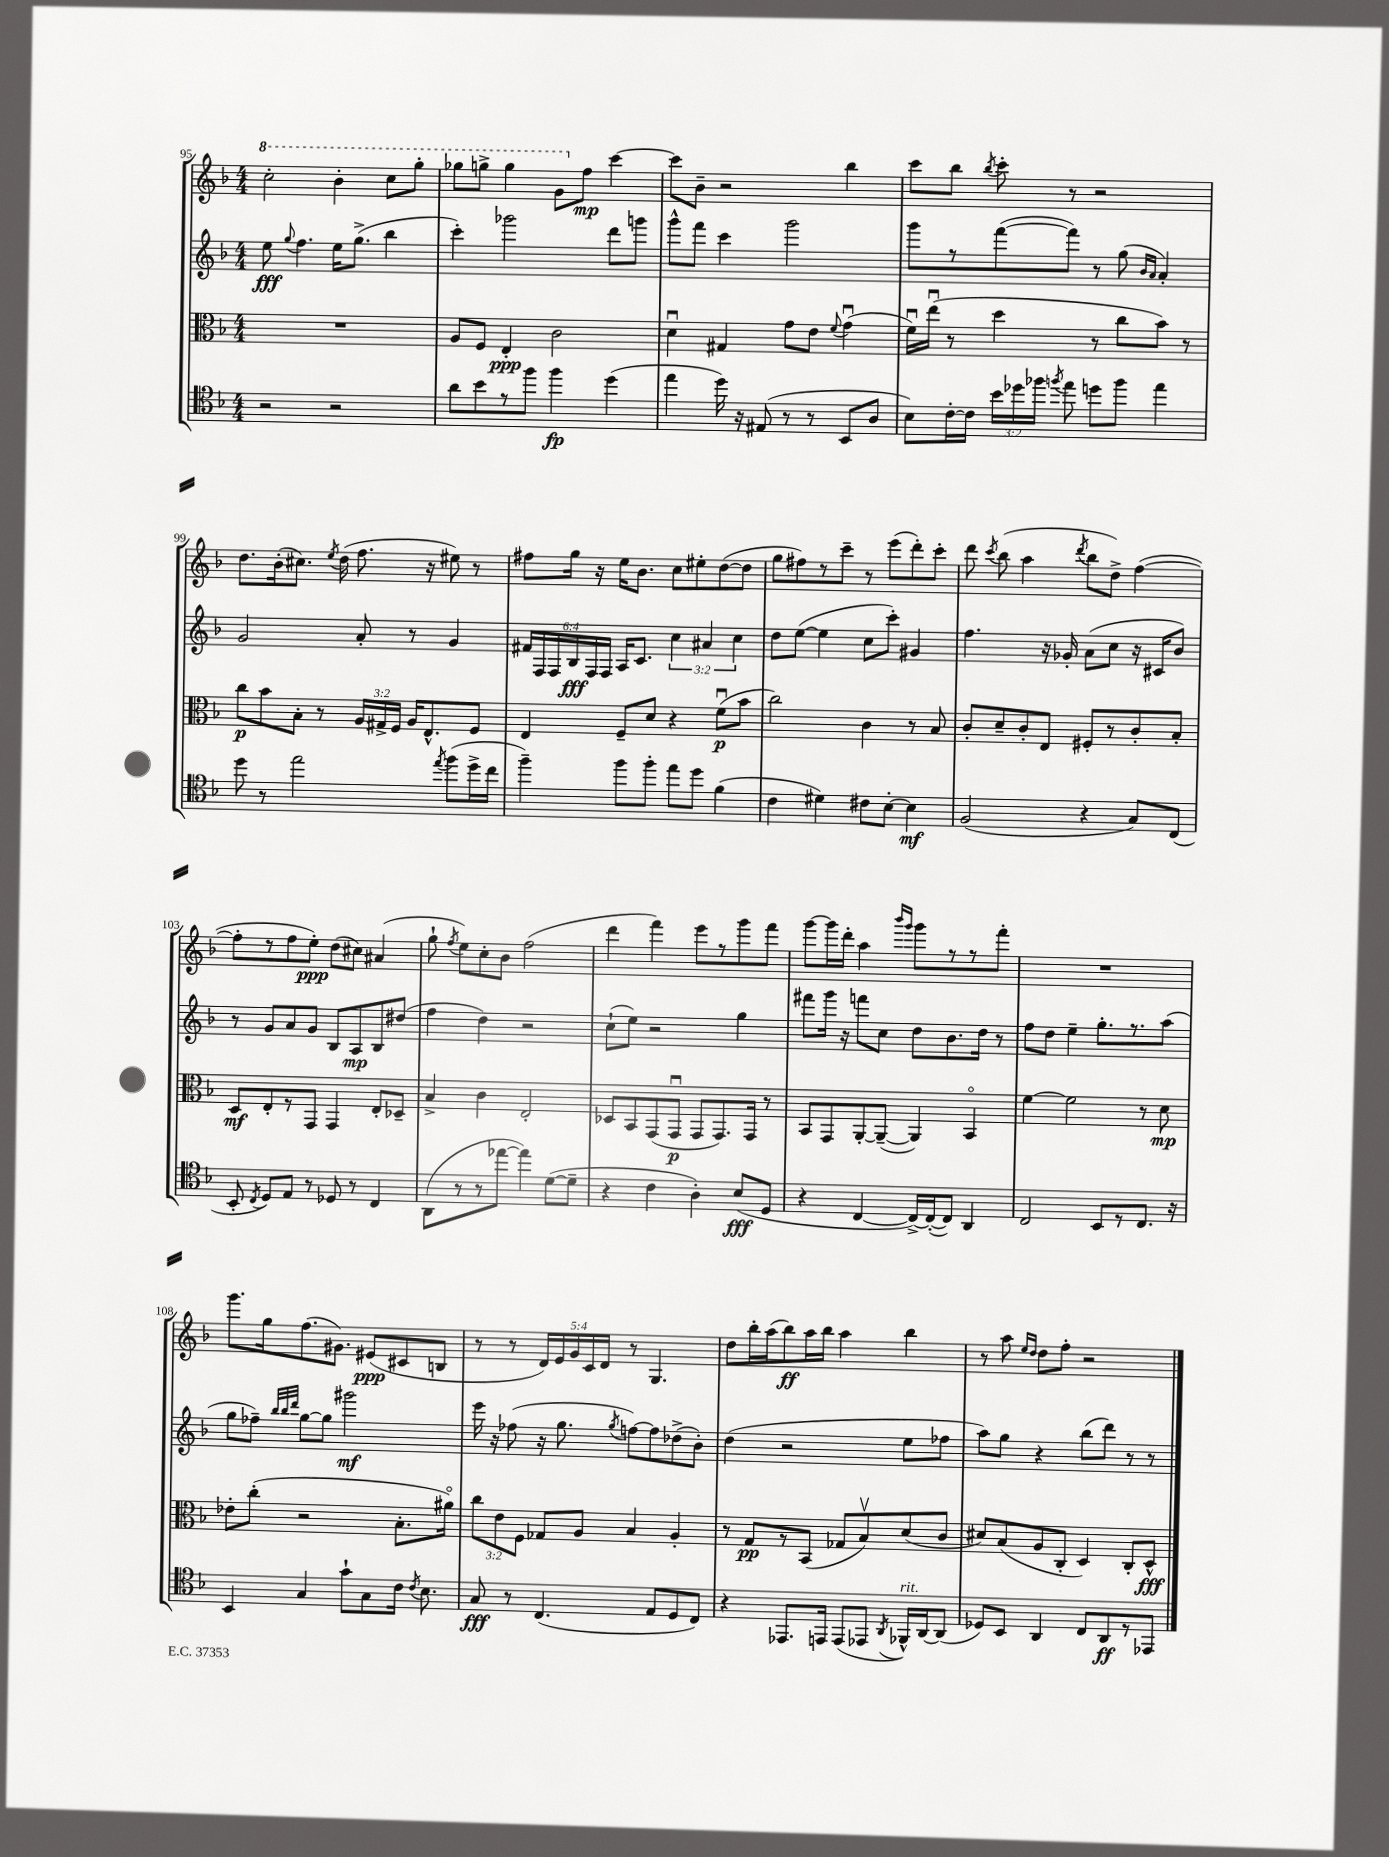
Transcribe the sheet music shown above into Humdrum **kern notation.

**kern	**kern	**kern	**kern
*staff4	*staff3	*staff2	*staff1
*clefC4	*clefC3	*clefG2	*clefG2
*k[b-]	*k[b-]	*k[b-]	*k[b-]
*M4/4	*M4/4	*M4/4	*M4/4
2r	1r	8ee	2ccc'
.	.	8qqgg	.
.	.	4.ff	.
2r	.	16ee	4bb-'
.	.	(8.gg^	.
.	.	4bb-	8ccc
.	.	.	8ggg'
=	=	=	=
8a	8A	4ccc')	8ggg-
8b-	8F	.	8ggg^
8r	4E'	2ggg-	4ggg
8ff	.	.	.
4ff	2c	.	8gg
.	.	.	8ff
(4dd	.	8ddd	[4ccc
.	.	8ggg	.
=	=	=	=
4ee	4du	8ggg^^	8ccc]
.	.	8fff	8b-~
16dd)	4G#	4ccc	2r
16r	.	.	.
(8E#	.	.	.
8r	8g	2ggg	.
8r	8e	.	.
.	8qqf	.	.
8BB-	(4gu	.	4bb-
8A	.	.	.
=	=	=	=
8B-)	16fu)	8ggg	8ccc
.	(16eeu	.	.
[16c'	8r	8r	8bb-
16c]	.	.	.
.	.	.	8qbb-
24b-	4dd	([8fff	8ccc'
24dd-	.	.	.
24ff-	.	.	.
8qff	.	.	.
8ee	.	8fff])	8r
8dd	8r	8r	2r
8ff	8cc	(8gg	.
.	.	16qqb-	.
.	.	16qqa	.
4ee	8b-)	4a')	.
.	8r	.	.
=	=	=	=
8dd	8cc	2g	8.dd
8r	8b-	.	.
.	.	.	(16b-'
2ee	8B-'	.	8.cc#)
.	8r	.	.
.	.	.	8qee
.	.	.	(16dd
.	24A	8a'	8.ff
.	24G#^	.	.
.	24F	.	.
.	16A	8r	.
.	8.E^^	.	16r
8qee	.	.	.
(8ff	.	4g	8ee#)
16dd^	8F	.	8r
16cc	.	.	.
=	=	=	=
4ff~)	4E	24f#	8ff#
.	.	24F	.
.	.	24F	.
.	.	24B-	16gg
.	.	24F	.
.	.	.	16r
.	.	24F	.
8ff	8F~	16A	16ee
.	.	8.c	8.b-
8ff'	8d	.	.
8ee	4r	6cc	8cc
8dd	.	.	8ee#'
.	.	6a#	.
(4f	(8fu	.	([8dd
.	.	6cc	.
.	8b-	.	8dd]
=	=	=	=
4c	2cc)	8dd	8gg
.	.	([8ee	8ff#)
4d#)	.	4ee]	8r
.	.	.	8ccc~
8c#	4c	8cc	8r
[8B-'	.	8ccc')	(8eee
4B-]	8r	4g#	8ddd')
.	8B-	.	8ccc'
=	=	=	=
(2F	8c'	4.ff	8ddd
.	.	.	8qccc
.	8d~	.	(8bb-
.	8c'	.	4aa
.	8E	16r	.
.	.	16g-'	.
.	.	.	8qddd
4r	8F#'	(8a	8bb-
.	8r	8cc	8dd^)
8G)	8c'	16r	([4ff
.	.	16c#	.
(8C	8B-'	8b-)	.
=	=	=	=
8BB-'	8D	8r	8ff']
8qC	.	.	.
8D)	8E'	8g	8r
8E	8r	8a	8ff
8r	8GG	8g	8ee')
8D-	4GG	8B-	(8dd
8r	.	8A	8cc#)
4C	8E'	8B-	(4a#
.	8D-~	(8dd#	.
=	=	=	=
(8AA	4B-^	4ff	8gg`
.	.	.	8qff
8r	.	.	8ee)
8r	4c	4dd)	8cc'
[8ee-	.	.	8b-
4ee-])	2E'	2r	(2ff
([8d	.	.	.
8d~]	.	.	.
=	=	=	=
4r	8D-	(8cc`	4ddd
.	8BB-	8ee)	.
4c	(8GG	2r	4fff)
.	8GGu	.	.
4A')	8GG	.	8eee
.	8.GG)	.	8r
(8B-	.	4gg	8ggg
.	16GG	.	.
8D	8r	.	8fff
=	=	=	=
4r	8BB-	8fff#	[8ggg
.	8GG	16ggg	16ggg]
.	.	16r	16ddd'
[4C	[8AA'	8fff	4aa
.	(8AA~_	8cc	.
.	.	.	16qqbbb-
.	.	.	16qqggg
16C^_)	4AA])	8dd	8ggg
(16C'_	.	.	.
8C])	.	8.b-	8r
4AA	4BB-o	.	8r
.	.	16dd	.
.	.	8r	8fff'
=	=	=	=
2C	[4f	8ff	1r
.	.	8dd	.
.	2f]	4ee~	.
8BB-	.	8.gg'	.
8r	.	.	.
.	.	8.r	.
8.C	8r	.	.
.	8d	(8aa	.
16r	.	.	.
=	=	=	=
4BB-	8e-'	8gg	8.ggg
.	(8cc'	8ff-~)	.
.	.	.	16gg
.	.	32qqbb-	.
.	.	32qqbb-	.
.	.	32qqddd	.
4G	2r	[8gg	(8.ff
.	.	8gg]	.
.	.	.	8.g#)
8g`	.	2ggg#	.
8G	.	.	(8e#
16c	8.B-'	.	8c#
8qc	.	.	.
8.B-	.	.	.
.	.	.	8B
.	16a#o)	.	.
=	=	=	=
8G	12cc	16eee	8r
.	.	16r	.
.	12e	.	.
8r	.	(8ff-	8r
.	12F	.	.
(4.C	8G-	16r	20d)
.	.	.	20e
.	.	8.gg	.
.	.	.	20g
.	8A	.	.
.	.	.	20c
.	.	.	20d
.	.	8qgg	.
.	4B-	[8ff)	8r
8E	.	8ff]	4.G
8D	4A'	(8dd-^	.
8C)	.	8b-')	.
=	=	=	=
4r	8r	(4dd	8dd
.	8G	.	16bb-'
.	.	.	(16aa
8.EE-	8r	2r	8bb-)
.	(8BB-	.	16aa
16EE	.	.	16bb-
(8EE	8G-	.	4aa
8EE-	8B-v)	.	.
8qAA	.	.	.
16FF-^^)	(8d	8ee	4bb-
[16AA	.	.	.
(8AA]	8c	8ff-	.
=	=	=	=
8D-)	8d#)	8aa)	8r
8BB-	(8B-	8gg	8aa
.	.	.	16qqee
.	.	.	16qqdd
4AA	8A	4r	8dd
.	8C'	.	8ff'
8C	4D)	(8bb-	2r
8AA	.	8ddd)	.
8r	8C'	8r	.
8EE-	8D^^	8r	.
==	==	==	==
*-	*-	*-	*-
